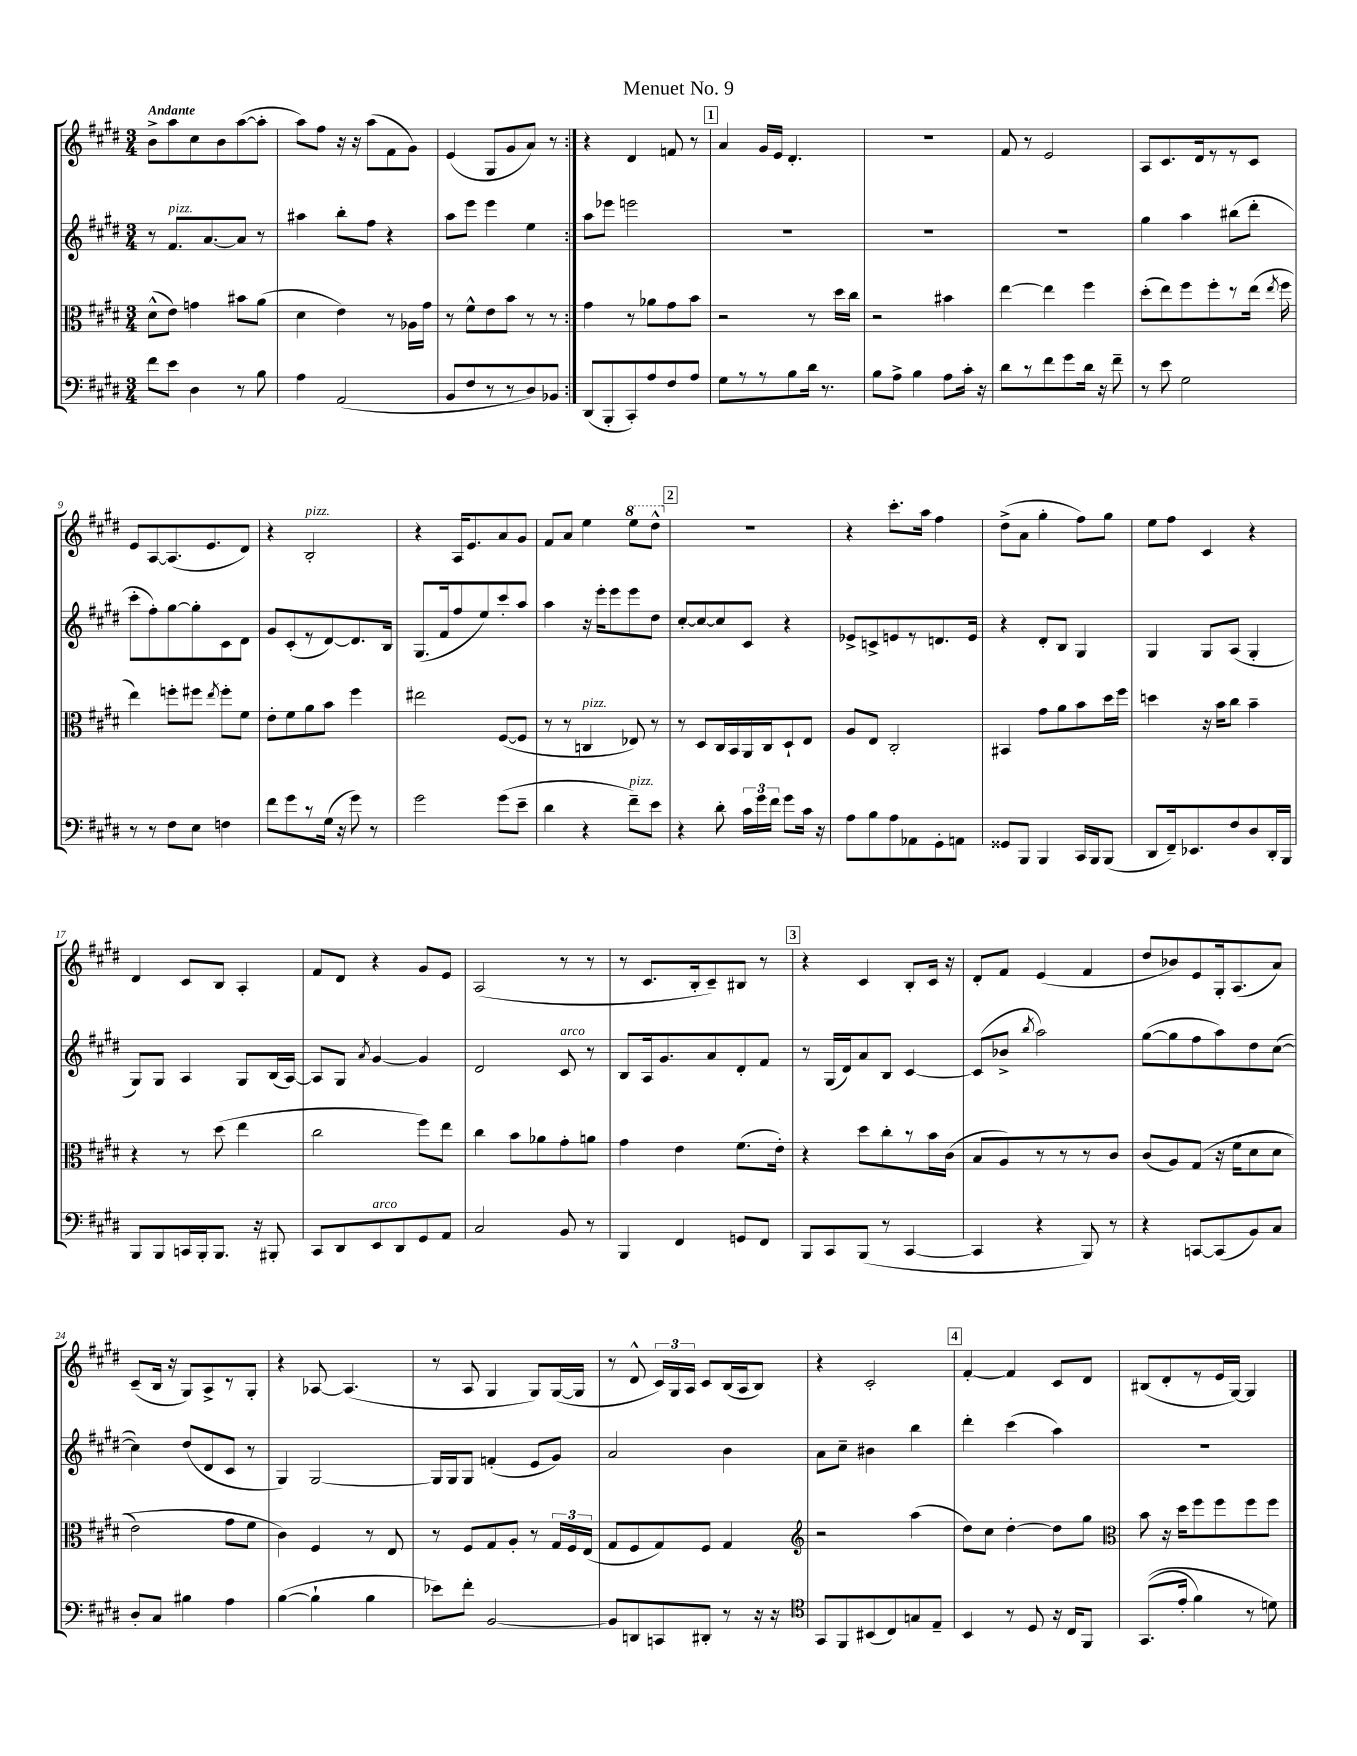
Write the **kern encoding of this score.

**kern	**kern	**kern	**kern
*staff4	*staff3	*staff2	*staff1
*clefF4	*clefC3	*clefG2	*clefG2
*k[f#c#g#d#]	*k[f#c#g#d#]	*k[f#c#g#d#]	*k[f#c#g#d#]
*M3/4	*M3/4	*M3/4	*M3/4
8f#\L	(8d#^^\L	8r	8b^\L
8e\J	8e\J)	8.f#/L	8aa\
4D#\	4g\	.	8cc#\
.	.	[8.a/	.
.	.	.	8b\
8r	8b#\L	8a/]J	([8aa\
8B\	(8a\J	8r	8aa'\]J
=	=	=	=
4A\	4d#\	4aa#\	8aa\L)
.	.	.	8ff#\J
(2AA/	4e\)	8bb'\L	16r
.	.	.	16r
.	.	8ff#\J	(8aa\L
.	8r	4r	8f#\
.	16A-\LL	.	8g#\J)
.	16g#\JJ	.	.
=	=	=	=
8BB/L	8r	8aa\L	(4e/
8F#/	8f#^^\L	8eee\J	.
8r	8e\	4eee\	8G#/L
8r	8b\J	.	8g#/
8D#/)	8r	4ee\	8a/J)
8BB-/J	8r	.	8r
=:|!	=:|!	=:|!	=:|!
(8DD#/L	4g#\	8aa\L	4r
8BBB'/	.	8eee-\J	.
8CC#'/)	8r	2eee\	4d#/
8A/	8a-\L	.	.
8F#/	8g#\	.	8f/
8A/J	8b\J	.	8r
=	=	=	=
8G#\L	2r	2.r	4a/
8r	.	.	.
8r	.	.	16g#/LL
.	.	.	16e/JJ
8B\	.	.	4.d#'/
16d#\Jk	8r	.	.
8.r	.	.	.
.	16dd#\LL	.	.
.	16cc#\JJ	.	.
=	=	=	=
8B\L	2r	2.r	2.r
8A^\J	.	.	.
4B\	.	.	.
8A\L	4b#\	.	.
16c#'\Jk	.	.	.
16r	.	.	.
=	=	=	=
8d#\L	[4ee\	2.r	8f#/
8r	.	.	8r
8f#\	4ee\]	.	2e/
8g#\	.	.	.
16d#\Jk	4ff#\	.	.
16r	.	.	.
8f#~\	.	.	.
=	=	=	=
8r	(8dd#'\L	4gg#\	8A/L
8e\	8ee\)	.	8.c#/
2G#\	8ff#\	4aa\	.
.	.	.	16d#/k
.	8ff#'\	.	8r
.	8r	(8bb#\L	8r
.	(16ee\Jk	8ddd#'\J	8c#/J
.	8qee/	.	.
.	16ff#\	.	.
=	=	=	=
8r	4ee\)	8ccc#'\L	8e/L
8r	.	8ff#'\)	[8A/
8F#\L	8ff'\L	[8gg#\	(8.A/]
8E\J	8ff#\J	8gg#'\]	.
.	.	.	8.e/
.	8qee/	.	.
4F\	8ff#'\L	8c#\	.
.	8f#\J	8d#\J	8d#/J)
=	=	=	=
8f#\L	8e'\L	8g#/L	4r
8g#\	8f#\	(8c#'/	.
8r	8a\	8r	2B'/
(16G#\Jk	8b\J	[8d#/)	.
16r	.	.	.
8g#\)	4ff#\	8.d#/]	.
8r	.	.	.
.	.	16B/Jk	.
=	=	=	=
2g#\	2ee#\	(8.G#/L	4r
.	.	16f#/k	.
.	.	8ff#/	16A/LK
.	.	.	8.e/
.	.	8ee/)	.
(8g#\L	([8F#/L	8ccc#'/	8a/
8e~\J	8F#/]J	8aa/J	8g#/J
=	=	=	=
4d#\	8r	4aa\	8f#/L
.	8r	.	8a/J
4r	4C/	16r	4ee\
.	.	16eee'\LK	.
.	.	8eee\	.
8f#~\L)	8E-/)	8eee\	8eee\L
8e\J	8r	8dd#\J	8ddd#^^\J
=	=	=	=
4r	8r	[8cc#'/L	2.r
.	8D#/L	8cc#/_	.
8d#'\	16C#/L	8cc#/]	.
.	16BB/	.	.
24c#\LL	16AA/	8c#/J	.
24g#\	.	.	.
.	16C#/J	.	.
24f#\JJ	.	.	.
8g#\L	8D#`/	4r	.
16c#\Jk	8E/J	.	.
16r	.	.	.
=	=	=	=
8A\L	8A/L	8e-^/L	4r
8B\	8E/J	8c^/	.
8A\	2C#'/	8e/	8.ccc#'\L
8AA-\	.	8r	.
.	.	.	16aa\Jk
8GG#'\	.	8.d/	4ff#\
8AA\J	.	.	.
.	.	16e/Jk	.
=	=	=	=
8GG##/L	4BB#/	4r	(8dd#^\L
8BBB/J	.	.	8a\J
4BBB/	8g#\L	8d#'/L	4gg#'\
.	8a\	8B/J	.
16CC#/LL	8b\	4G#/	8ff#\L)
16BBB/J	.	.	.
(8BBB/J	16dd#\L	.	8gg#\J
.	16ff#\JJ	.	.
=	=	=	=
8DD#/L	4dd\	4G#/	8ee\L
16FF#~/k)	.	.	8ff#\J
8.EE-/	.	.	.
.	16r	8G#/L	4c#/
.	16b\LK	.	.
8F#/	8cc#\J	(8A/J	.
8D#/	4b~\	4G#'/	4r
16DD#'/L	.	.	.
16BBB/JJ	.	.	.
=	=	=	=
8BBB/L	4r	8G#/L)	4d#/
8BBB/	.	8G#/J	.
16CC/L	8r	4A/	8c#/L
16BBB'/J	.	.	.
8.BBB/J	(8dd#\	.	8B/J
.	4ee\	8G#/L	4A'/
16r	.	.	.
8BBB#'/	.	(16B/L	.
.	.	[16A/JJ)	.
=	=	=	=
8CC#/L	2cc#\	8A/]L	8f#/L
8DD#/	.	8G#/J	8d#/J
.	.	8qa/	.
8EE/	.	[4g#/	4r
8DD#/	.	.	.
8GG#/	8ff#\L)	4g#/]	8g#/L
8AA/J	8ee\J	.	8e/J
=	=	=	=
2C#/	4cc#\	2d#/	(2A/
.	8b\L	.	.
.	8a-\	.	.
8BB/	8g#'\	8c#/	8r
8r	8a\J	8r	8r
=	=	=	=
4BBB/	4g#\	8B/L	8r
.	.	16A/k	8.c#/L
.	.	8.g#/	.
4FF#/	4e\	.	.
.	.	.	16B'/k
.	.	8a/	8c#~/)
8GG/L	(8.f#\L	8d#'/	8B#/J
8FF#/J	.	8f#/J	8r
.	16e'\Jk)	.	.
=	=	=	=
8BBB/L	4r	8r	4r
8CC#/	.	(16G#/LL	.
.	.	16d#/J)	.
(8BBB/J	8dd#\L	8a/	4c#/
8r	8cc#'\	8B/J	.
[4CC#/	8r	[4c#/	8B'/L
.	16b\L	.	16c#/Jk
.	(16c#\JJ	.	16r
=	=	=	=
4CC#/]	8B/L	(8c#/]L	8d#'/L
.	8A/)	8b-^/J	8f#/J
.	.	8qbb/	.
4r	8r	2aa\)	(4e/
.	8r	.	.
8BBB/)	8r	.	4f#/
8r	8c#/J	.	.
=	=	=	=
4r	(8c#/L	([8gg#\L	8dd#/L
.	8A/)	8gg#\]	8b-/)
[8CC/L	&(8G#/J	8ff#\	8e/
(8CC/]	16r	8aa\)	16G#'/k
.	(16f#\LK	.	(8.A/
8BB/)	8d#\	8dd#\	.
8C#/J	8d#\J	([8cc#\J	8a/J)
=	=	=	=
8D#'/L	2e\)	4cc#\])	(8c#~/L
8C#/J	.	.	16B/Jk
.	.	.	16r
4B#\	.	(8dd#/L	8G#/L)
.	.	8d#/	8A^/
4A\	8g#\L	8c#/J	8r
.	8f#\J	8r	8G#'/J
=	=	=	=
([4B\	4c#\&)	4G#/)	4r
4B`\]	4F#/	[2G#/	[8A-/
.	.	.	(4.A-/]
4B\	8r	.	.
.	8E/	.	.
=	=	=	=
8e-\L)	8r	16G#/]LL	8r
.	.	16G#/J	.
8f#'\J	8F#/L	8G#/J	8A/
[2BB/	8G#/	(4f'/	4G#/
.	8A'/J	.	.
.	8r	8e/L	8G#/L)
.	24G#/LL	8g#/J)	([16G#/L
.	24F#/	.	.
.	.	.	16G#/]JJ
.	(24E/JJ	.	.
=	=	=	=
8BB/]L	8G#/L	2a/	8r
8DD/	8F#/	.	8d#^^/
8CC/	8G#/)	.	24c#/LL)
.	.	.	24G#/
.	.	.	24A/JJ
8DD#'/J	8F#/J	.	8c#/L
8r	4G#/	4b\	(16B/L
.	.	.	16A/J
16r	.	.	8B/J)
16r	.	.	.
=	=	=	=
*clefC4	*clefG2	*	*
8GG#/L	2r	8a\L	4r
8FF#/	.	8cc#~\J	.
(8BB#/	.	4b#\	2c#'/
8C#/)	.	.	.
8G/	(4aa\	4bb\	.
8E~/J	.	.	.
=	=	=	=
4BB/	8dd#\L)	4ddd#'\	[4f#'/
.	8cc#\J	.	.
8r	[4dd#'\	(4ccc#\	4f#/]
8D#/	.	.	.
16r	8dd#\]L	4aa\)	8c#/L
16C#/LK	.	.	.
8FF#/J	8gg#\J	.	8d#/J
=	=	=	=
*	*clefC3	*	*
&((8.GG#/L	8b\	2.r	(8B#/L
.	16r	.	8d#'/
16e'/Jk	16dd#\LK	.	.
4f#\)	8ff#\	.	8r
.	8ff#\	.	16e/L
.	.	.	[16G#/JJ)
8r	8ff#\	.	4G#/]
8d\&)	8ff#\J	.	.
==	==	==	==
*-	*-	*-	*-
